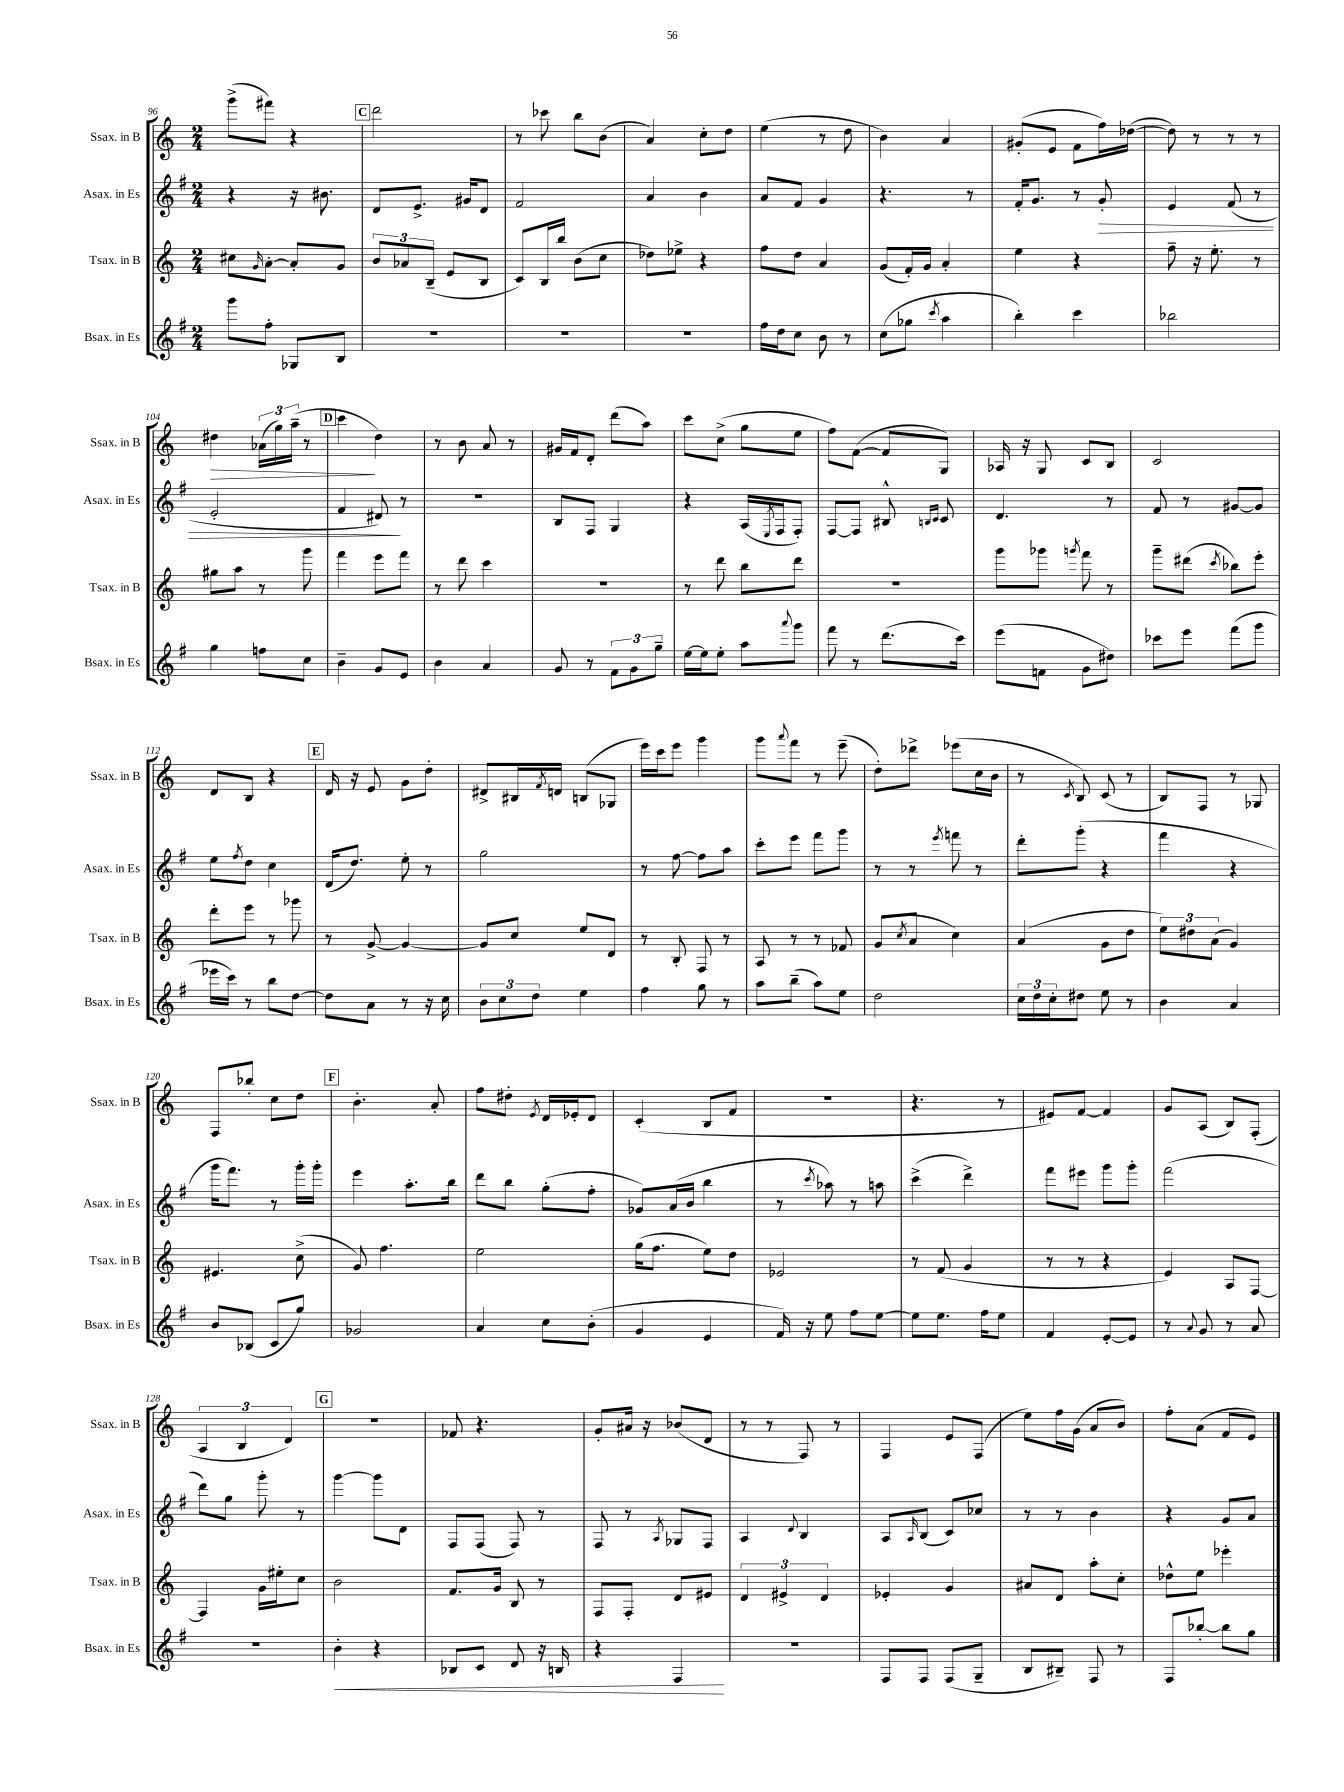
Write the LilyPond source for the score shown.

<<
\new StaffGroup <<
\new Staff = "s0" \with { instrumentName = "Ssax. in B" shortInstrumentName = "Ssax. in B" } {
    \clef treble \key c \major \numericTimeSignature \time 2/4
    g'''8->( fis'''8) r4 |
    \mark \markup { \box "C" } d'''2 |
    r8 ces'''8 b''8 b'8( |
    a'4) c''8-. d''8 |
    e''4( r8 d''8 |
    b'4) a'4 |
    gis'8-.( e'8 f'8 f''16) des''16~( |
    des''8) r8 r8 r8 |
    dis''4\> \tuplet 3/2 { aes'16( g''16) a''16--( } r8 |
    \mark \markup { \box "D" } c'''4\! d''4) |
    r8 b'8 a'8 r8 |
    gis'16 f'16 d'8-. d'''8( a''8) |
    c'''8 c''8->( g''8 e''8 |
    f''8) f'8~( f'8 g8) |
    aes16 r16 g8 c'8 b8 |
    c'2 |
    d'8 b8 r4 |
    \mark \markup { \box "E" } d'16 r16 e'8 g'8 d''8-. |
    dis'8-> bis16 \acciaccatura { f'8 } d'16 b8( ges8 |
    e'''16) c'''16 e'''8 g'''4 |
    g'''8 \appoggiatura { a'''8 } f'''8 r8 e'''8--( |
    d''8-.) des'''8-> ees'''8( c''16 b'16 |
    r8 \acciaccatura { c'8 } b8) c'8( r8 |
    b8) f8 r8 ges8 |
    f8 bes''8-. c''8 d''8 |
    \mark \markup { \box "F" } b'4.-. a'8-. |
    f''8 dis''8-. \acciaccatura { e'8 } d'16 ees'16-. d'8 |
    c'4-.( b8 f'8 |
    r2 |
    r4. r8 |
    eis'8) f'8~ f'4 |
    g'8 a8( b8) f8-.( |
    \tuplet 3/2 { a4 b4 d'4) } |
    \mark \markup { \box "G" } r2 |
    fes'8 r4. |
    g'8-. ais'16 r16 bes'8( d'8 |
    r8 r8 f8) r8 |
    f4 e'8 f8( |
    e''8) f''16 g'16( a'8 b'8) |
    f''8-. a'8( f'8 e'8) \bar "|." |
}
\new Staff = "s1" \with { instrumentName = "Asax. in Es" shortInstrumentName = "Asax. in Es" } {
    \clef treble \key g \major \numericTimeSignature \time 2/4
    r4 r16 bis'8. |
    \mark \markup { \box "C" } d'8 e'8.-> gis'16 d'8 |
    fis'2 |
    a'4 b'4 |
    a'8 fis'8 g'4 |
    r4. r8 |
    fis'16-. g'8. r8 g'8-.\> |
    e'4 fis'8( r8 |
    e'2-. |
    \mark \markup { \box "D" } fis'4 dis'8\!) r8 |
    R2 |
    b8 fis8 g4 |
    r4 a16( \acciaccatura { e8 } fis16 fis8-.) |
    fis8~ fis8 bis8-^ \grace { b16 c'16 } c'8 |
    d'4. r8 |
    fis'8 r8 gis'8~ gis'8 |
    e''8 \acciaccatura { fis''8 } d''8 c''4 |
    \mark \markup { \box "E" } d'16( d''8.) e''8-. r8 |
    g''2 |
    r8 fis''8~ fis''8 a''8 |
    c'''8-. e'''8 fis'''8 g'''8 |
    r8 r8 \acciaccatura { e'''8 } f'''8 r8 |
    d'''8-. g'''8-.( r4 |
    fis'''4 r4 |
    g'''16 fis'''8.) r8 g'''16-. g'''16-. |
    \mark \markup { \box "F" } e'''4 a''8.-. b''16 |
    d'''8 b''8 g''8-.( fis''8-. |
    ges'8) a'16( b'16 b''4 |
    r8 \acciaccatura { c'''8 } aes''8) r8 a''8 |
    c'''4->( d'''4->) |
    fis'''8 eis'''8 g'''8 g'''8-. |
    fis'''2( |
    d'''8) g''8 g'''8-. r8 |
    \mark \markup { \box "G" } g'''4~ g'''8 d'8 |
    fis8 fis8( fis8) r8 |
    fis8 r8 \acciaccatura { a8 } ges8 fis8 |
    a4 \appoggiatura { d'8 } b4 |
    a8 \grace { a16 } b8( c'8) ces''8 |
    r8 r8 b'4 |
    r4 g'8 a'8 \bar "|." |
}
\new Staff = "s2" \with { instrumentName = "Tsax. in B" shortInstrumentName = "Tsax. in B" } {
    \clef treble \key c \major \numericTimeSignature \time 2/4
    cis''8 \grace { g'16 } a'8~-. a'8-. g'8 |
    \mark \markup { \box "C" } \tuplet 3/2 { b'8 aes'8 b8--( } e'8 b8 |
    c'8) b16 b''16 b'8( c''8 |
    des''8) ees''8-> r4 |
    f''8 d''8 a'4 |
    g'8( f'16-.) g'16 a'4-. |
    e''4 r4 |
    f''8-- r16 e''8.-. r8 |
    gis''8 a''8 r8 g'''8 |
    \mark \markup { \box "D" } f'''4 e'''8 f'''8 |
    r8 d'''8 c'''4 |
    R2 |
    r8 d'''8 b''8 d'''8 |
    R2 |
    g'''8 ges'''8 \acciaccatura { g'''8 } f'''8 r8 |
    g'''8-- dis'''8( \acciaccatura { c'''8 } bes''8) e'''8-. |
    d'''8-. e'''8 r8 ges'''8 |
    \mark \markup { \box "E" } r8 g'8~-> g'4~ |
    g'8 c''8 e''8 d'8 |
    r8 b8-. f8 r8 |
    a8 r8 r8 fes'8 |
    g'8( \acciaccatura { c''8 } a'8 c''4) |
    a'4( g'8 d''8 |
    \tuplet 3/2 { e''8) dis''8 a'8( } g'4) |
    eis'4. c''8->( |
    \mark \markup { \box "F" } g'8) f''4. |
    e''2 |
    g''16( f''8. e''8) d''8 |
    ees'2 |
    r8 f'8( g'4 |
    r8 r8 r4 |
    e'4) a8 f8~ |
    f4 g'16 eis''16-. c''8 |
    \mark \markup { \box "G" } b'2 |
    f'8. g'16 b8 r8 |
    f8 f8-. d'8 eis'8 |
    \tuplet 3/2 { d'4 eis'4-> d'4 } |
    ees'4-. g'4 |
    ais'8 d'8 a''8-. c''8-. |
    des''8-^ e''8 ees'''4-. \bar "|." |
}
\new Staff = "s3" \with { instrumentName = "Bsax. in Es" shortInstrumentName = "Bsax. in Es" } {
    \clef treble \key g \major \numericTimeSignature \time 2/4
    g'''8 fis''8-. ges8 b8 |
    \mark \markup { \box "C" } R2 |
    R2 |
    R2 |
    fis''16 d''16 c''8 b'8 r8 |
    c''8( ges''8 \acciaccatura { c'''8 } a''4 |
    b''4-.) c'''4 |
    bes''2 |
    g''4 f''8 c''8 |
    \mark \markup { \box "D" } b'4-- g'8 e'8 |
    b'4 a'4 |
    g'8 r8 \tuplet 3/2 { fis'8 g'8 g''8-- } |
    e''16~ e''16 e''8-. a''8 \appoggiatura { a'''8 } g'''8 |
    fis'''8 r8 d'''8.( c'''16) |
    e'''8( f'8 g'8 dis''8) |
    ces'''8 e'''8 fis'''8( g'''8 |
    ees'''16 c'''16) r8 b''8 d''8~ |
    \mark \markup { \box "E" } d''8 a'8 r8 r16 c''16 |
    \tuplet 3/2 { b'8 c''8 d''8 } e''4 |
    fis''4 g''8 r8 |
    a''8 b''8--( a''8) e''8 |
    d''2 |
    \tuplet 3/2 { c''16 d''16 c''16-. } dis''8 e''8 r8 |
    b'4 a'4 |
    b'8 bes8( c'8 g''8) |
    \mark \markup { \box "F" } ges'2 |
    a'4 c''8 b'8-.( |
    g'4 e'4 |
    fis'16) r16 e''8 fis''8 e''8~ |
    e''8 e''8. fis''16 e''8 |
    fis'4 e'8~-. e'8 |
    r8 \appoggiatura { a'8 } g'8 r8 a'8 |
    R2 |
    \mark \markup { \box "G" } b'4-.\< r4 |
    bes8 c'8 d'8 r16 b16 |
    r4 fis4\! |
    r2 |
    fis8 fis8 fis8( g8-- |
    b8 bis8--) fis8 r8 |
    fis8 bes''8~-. bes''8 g''8 \bar "|." |
}
>>
>>
\layout { \context { \Score currentBarNumber = #96 } }
